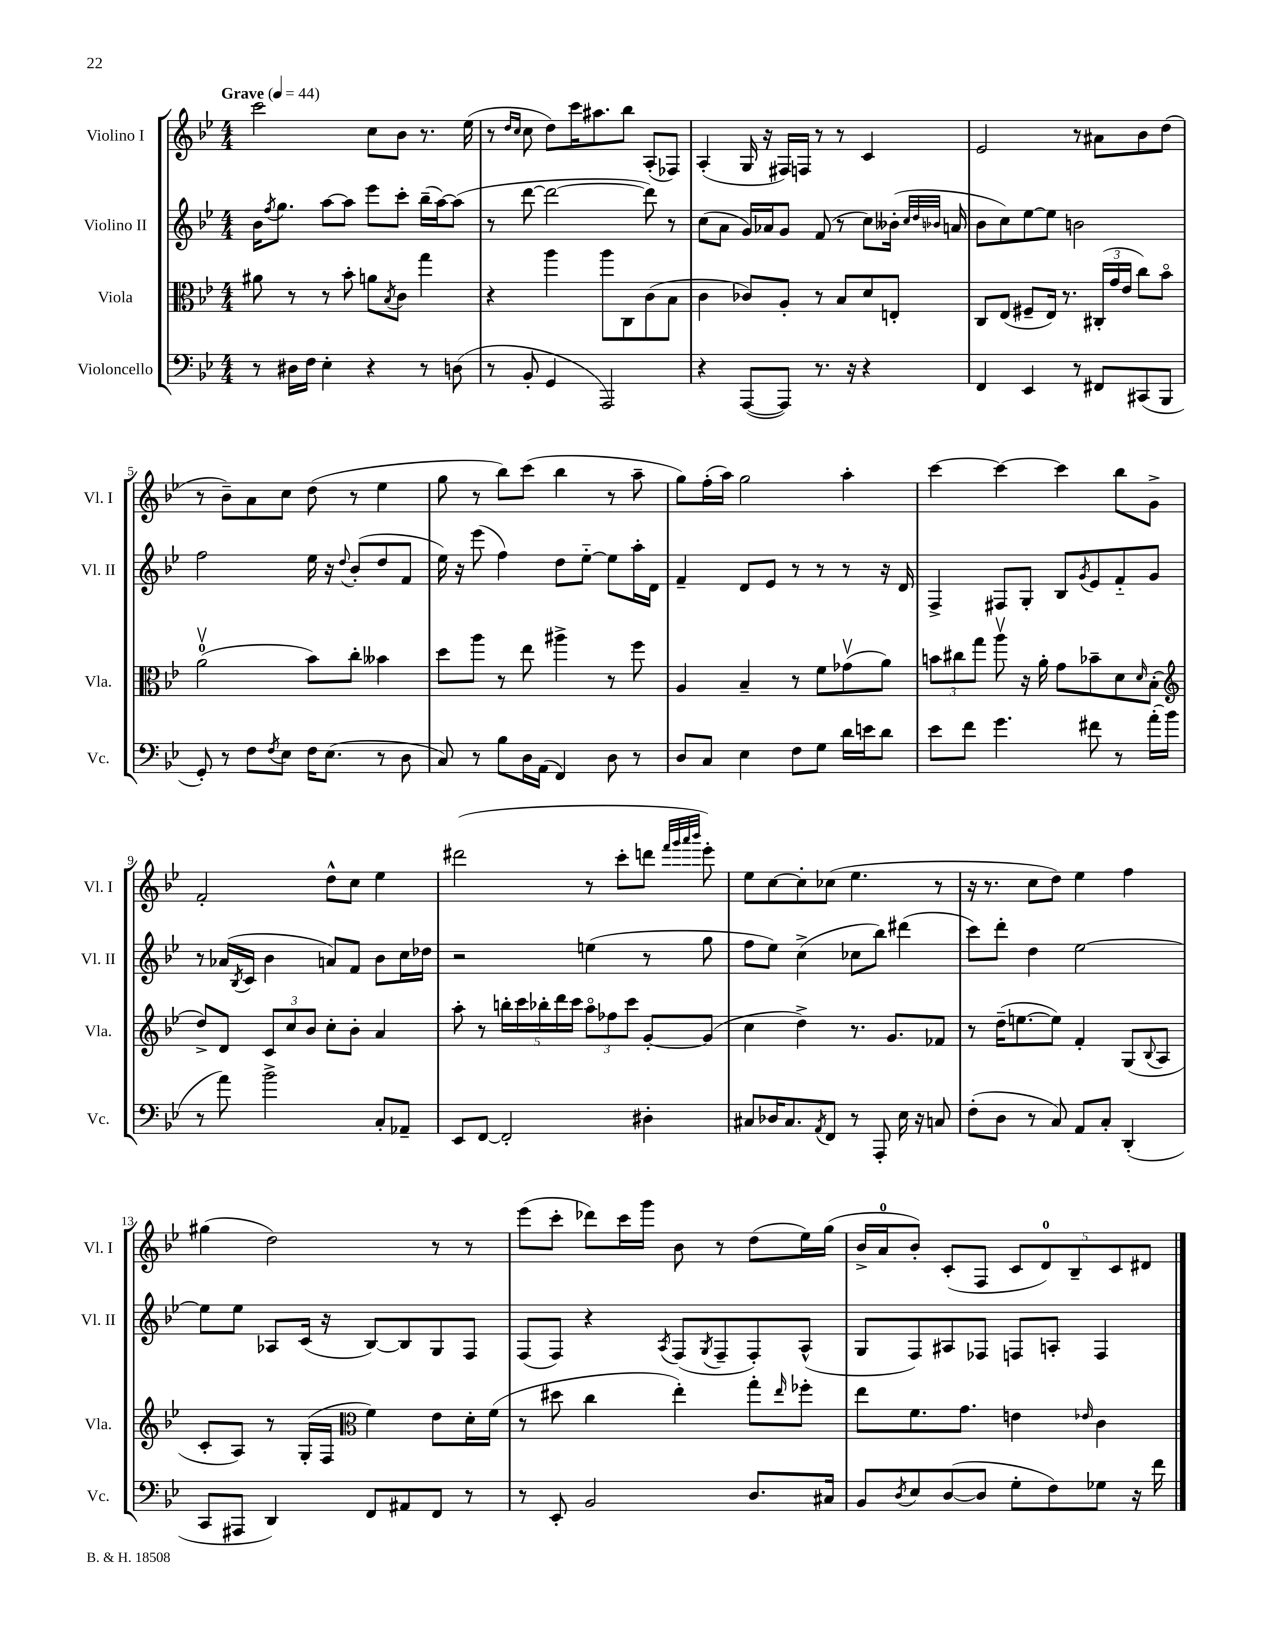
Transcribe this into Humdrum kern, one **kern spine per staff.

**kern	**kern	**kern	**kern
*staff4	*staff3	*staff2	*staff1
*clefF4	*clefC3	*clefG2	*clefG2
*k[b-e-]	*k[b-e-]	*k[b-e-]	*k[b-e-]
*M4/4	*M4/4	*M4/4	*M4/4
*MM44	*MM44	*MM44	*MM44
8r	8a#\	16b-\LK	2ccc\
.	.	8qff/	.
.	.	8.gg\J	.
16D#\LL	8r	.	.
16F\JJ	.	.	.
4E-'\	8r	[8aa\L	.
.	8b-'\	8aa\]J	.
4r	8a\L	8eee-\L	8cc\L
.	8qB-/	.	.
.	8c\J	8ccc'\J	8b-\J
8r	4gg\	(16bb-~\LL	8.r
.	.	[16aa\J)	.
(8D\	.	(8aa\]J	.
.	.	.	(16ee-\
=	=	=	=
8r	4r	8r	8r
.	.	.	16qqdd/LL
.	.	.	16qqcc/JJ
8BB-'/	.	[8ddd\	8cc\
4GG/	4aa\	2ddd\_	8dd\L)
.	.	.	16ccc\K
.	.	.	8.aa#\
2AAA/)	8aa\L	.	.
.	8C\	.	8bb-\J
.	(8c\	8ddd\])	(8A'/L
.	8B-\J	8r	8F-/J)
=	=	=	=
4r	4c\	(8cc\L	(4A'/
.	.	8a\J	.
([8AAA/L	8c-/L)	16g/LL)	16G/
.	.	16a-/J	16r
8AAA/]J)	8A'/J	8g/J	16F#/LL)
.	.	.	16F/JJ
8.r	8r	(8f/	8r
.	8B-/L	8r	8r
16r	.	.	.
4r	8d/	8cc\L)	4c/
.	8E'/J	(16b--'\Jk	.
.	.	32qqcc/LLL	.
.	.	32qqdd/	.
.	.	32qqb-/JJJ	.
.	.	16a/	.
=	=	=	=
4FF/	8C/L	8b-\L	2e-/
.	(8E-/J	8cc\)	.
4EE-/	8F#~/L	[8ee-\	.
.	16E-/Jk)	8ee-\]J	.
.	8.r	.	.
8r	.	2b\	8r
8FF#/L	(24C#'/LL	.	8a#\L
.	24g/	.	.
.	24e-/JJ	.	.
(8CC#/	8cc\L)	.	8b-\
8BBB-/J	8b-o\J	.	(8dd\J
=	=	=	=
8GG'/)	(2av\	2ff\	8r
8r	.	.	8b-~\L)
8F\L	.	.	8a\
8qF/	.	.	.
8E-\J	.	.	8cc\J
16F\LK	8b-\L)	16ee-\	(8dd\
(8.E-\J	.	16r	.
.	.	8qqdd/	.
.	8cc'\J	(8b-'/L	8r
8r	4b--\	8dd/	4ee-\
8D\	.	8f/J	.
=	=	=	=
8C/)	8dd\L	16ee-\)	8gg\
.	.	16r	.
8r	8aa\J	(8eee-\	8r
8B-\L	8r	4ff\)	8bb-\L)
16D\L	8ee-\	.	(8ccc\J
(16AA\JJ	.	.	.
4FF/)	4aa#^\	8dd\L	4bb-\
.	.	[8ee-'~\J	.
8D\	8r	8ee-\]L	8r
8r	8ff\	16aa'\L	8aa~\
.	.	16d\JJ	.
=	=	=	=
8D/L	4A/	4f~/	8gg\L)
8C/J	.	.	(16ff'\L
.	.	.	16aa\JJ)
4E-\	4B-~/	8d/L	2gg\
.	.	8e-/J	.
8F\L	8r	8r	.
8G\J	8f\L	8r	.
16d\LL	(8g-v\	8r	4aa'\
16e\J	.	.	.
8d\J	8a\J)	16r	.
.	.	16d/	.
=	=	=	=
8e-\L	12b\L	4F^/	[4ccc\
.	12cc#\	.	.
8f\J	.	.	.
.	12gg\J	.	.
4.g\	8aav\	8F#/L	4ccc\_
.	16r	8G'/J	.
.	16a'\	.	.
.	8g\L	8B-/L	4ccc\]
.	.	8qg/	.
8f#\	8b-~\	8e-/	.
8r	8d\	8f'~/	8bb-\L
.	16qqd/	.	.
(16a'\LL	(8B-'\J	8g/J	8g^\J
16b-\JJ	.	.	.
=	=	=	=
*	*clefG2	*	*
8r	8dd^/L)	8r	2f'/
8a\)	8d/J	(16a-/LL	.
.	.	8qB-/	.
.	.	16c/JJ	.
2b-^\	12c/L	4b-\	.
.	12cc/	.	.
.	12b-/J	.	.
.	8cc'\L	8a/L)	8dd^^\L
.	8b-'\J	8f/J	8cc\J
8C'/L	4a/	8b-\L	4ee-\
8AA-~/J	.	16cc\L	.
.	.	16dd-\JJ	.
=	=	=	=
8EE-/L	8aa'\	2r	(2ddd#\
[8FF/J	8r	.	.
2FF'/]	20bb'\LL	.	.
.	20ccc\	.	.
.	20bb-'\	.	.
.	20ddd\	.	.
.	20ccc\JJ	.	.
.	12aao\L	(4ee\	8r
.	12ff-\	.	.
.	.	.	8ccc'\L
.	12ccc\J	.	.
4D#'\	[8g'/L	8r	8ddd\J
.	.	.	32qqfff/LLL
.	.	.	32qqggg/
.	.	.	32qqaaa/
.	.	.	32qqbbb-/JJJ
.	(8g/]J	8gg\	8eee-'\)
=	=	=	=
8C#/L	4cc\	8ff\L	8ee-\L
16D-/K	.	8ee-\J)	[8cc\
8.C#/	.	.	.
.	4dd^\)	(4cc^\	8cc'\]
8qAA/	.	.	.
8FF/J	.	.	(8cc-\J
8r	8.r	8cc-\L	4.ee-\
8AAA'/	.	8bb-\J)	.
.	8.g/L	.	.
16E-\	.	(4ddd#\	.
16r	.	.	.
8C/	8f-/J	.	8r
=	=	=	=
(8F'\L	8r	8ccc\L)	16r
.	.	.	8.r
8D\J	(16dd~\LK	8ddd'\J	.
.	[8.ee\	.	.
8r	.	4dd\	8cc\L
8C/)	8ee\]J)	.	8dd\J)
8AA/L	4f'/	[2ee-\	4ee-\
8C'/J	.	.	.
(4DD'/	(8G/L	.	4ff\
.	8qqB-/	.	.
.	8A/J	.	.
=	=	=	=
8CC/L	8c'/L	8ee-\]L	(4gg#\
8AAA#/J	8A/J)	8ee-\J	.
4DD/)	8r	8A-/L	2dd\)
.	(16G'/LL	(16c/Jk	.
.	16F/JJ	16r	.
*	*clefC3	*	*
8FF/L	4f\)	[8B-/L)	.
8AA#/	.	8B-/]	.
8FF/J	8e-\L	8G/	8r
8r	16d'\L	8F/J	8r
.	(16f\JJ	.	.
=	=	=	=
8r	8r	(8F/L	(8eee-\L
8EE-'/	8dd#\	8F/J)	8ccc'\J
2BB-/	4cc\	4r	8ddd-\L)
.	.	.	16ccc\L
.	.	.	16ggg\JJ
.	.	8qA/	.
.	4ee-'\)	(8F/L	8b-\
.	.	8qG/	.
.	.	8F~/	8r
8.D/L	8gg'\L	8F'/)	(8dd\L
.	16qqee-/	.	.
.	8ff-'\J	(8A^^/J	16ee-\L)
16C#/Jk	.	.	(16gg\JJ
=	=	=	=
8BB-/L	8ee-\L	8G/L	16b-^/LL
.	.	.	16a/J
8qD/	.	.	.
8E-/	8.f\	8F/)	8b-'/J)
([8D/	.	8A#/	(8c'/L
.	8.g\J	.	.
8D/]J	.	8F-/J	8F/J
8G'\L	4e\	8F/L	10c/L
.	.	.	10d/)
8F\)	.	8A'/J	.
.	.	.	10B-~/
.	16qqe-/	.	.
8G-\J	4c\	4F/	.
.	.	.	10c/
16r	.	.	.
.	.	.	10d#/J
16f\	.	.	.
==	==	==	==
*-	*-	*-	*-
